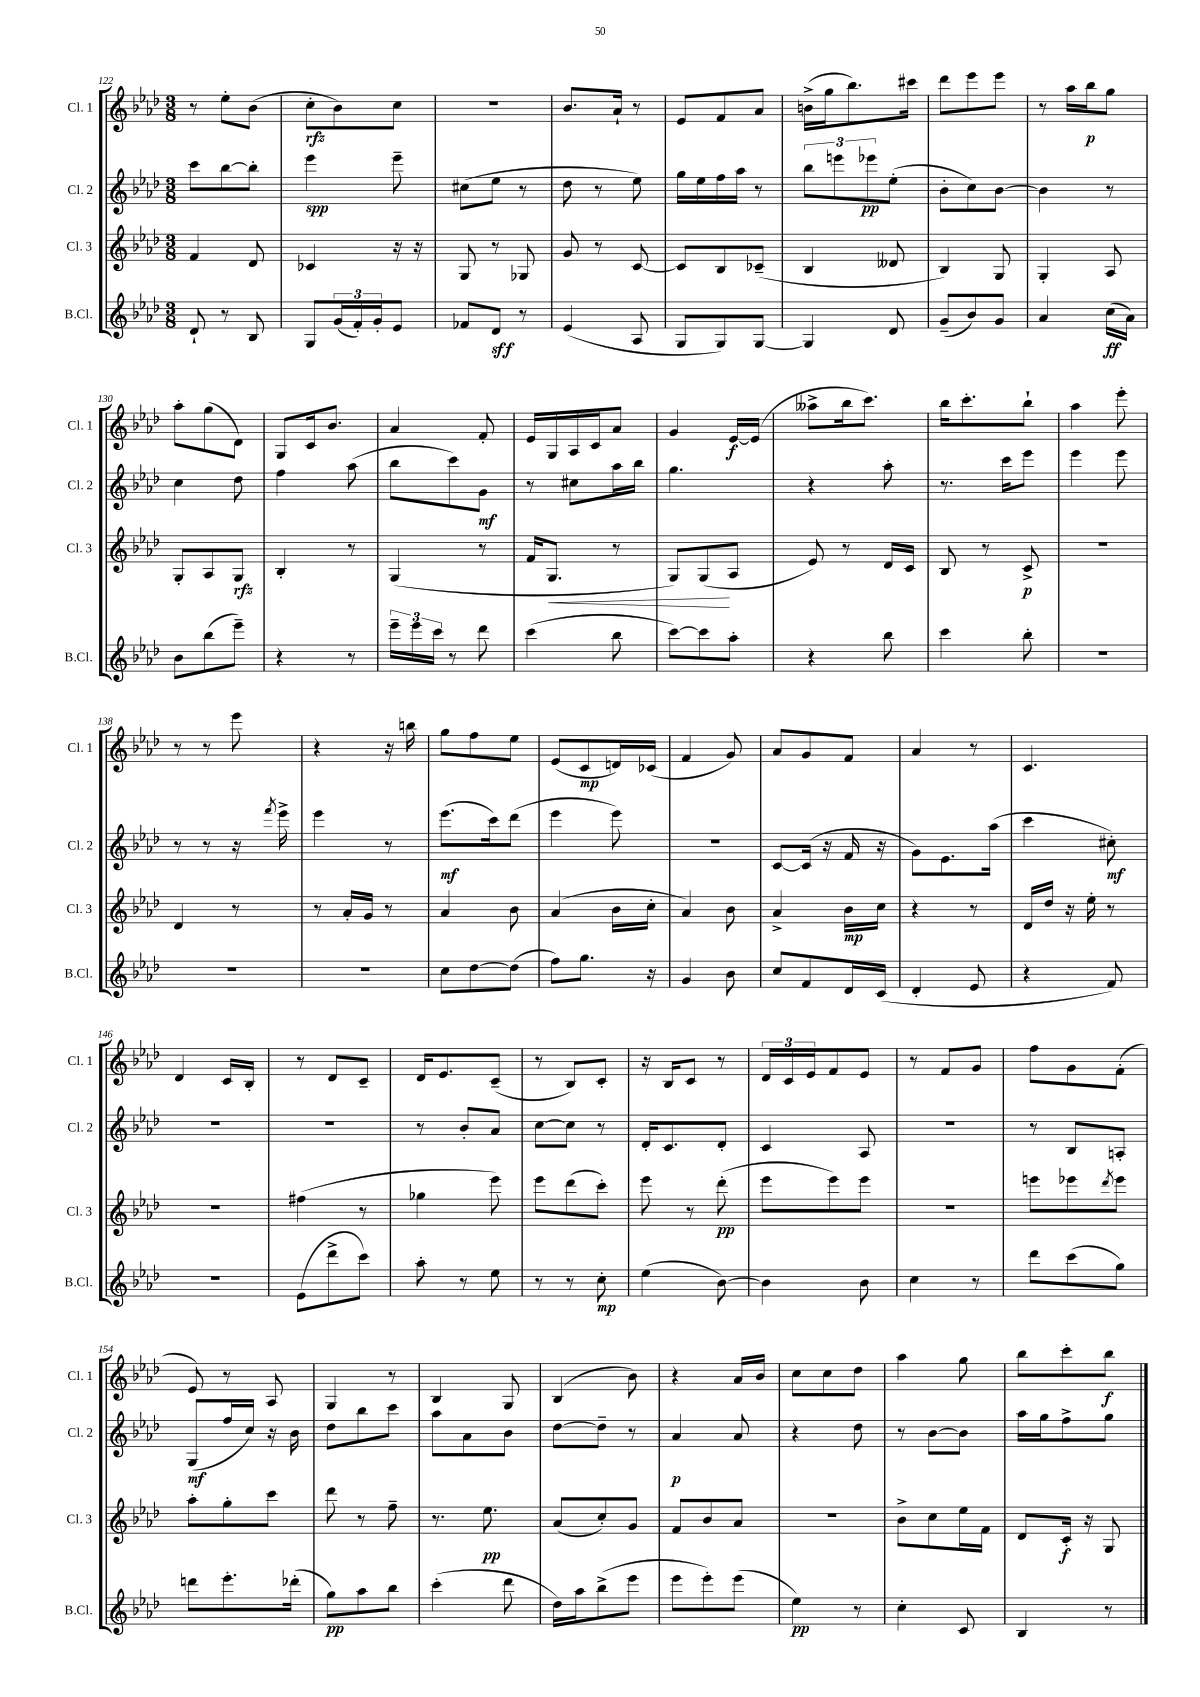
<<
\new StaffGroup <<
\new Staff = "s0" \with { instrumentName = "Cl. 1" shortInstrumentName = "Cl. 1" } {
    \clef treble \key aes \major \numericTimeSignature \time 3/8
    r8 ees''8-. bes'8( |
    c''8-.\rfz bes'8) c''8 |
    R4. |
    bes'8. aes'16-! r8 |
    ees'8 f'8 aes'8 |
    b'16->( g''16 bes''8.) cis'''16 |
    des'''8 ees'''8 ees'''8 |
    r8 aes''16 bes''16\p g''8 |
    aes''8-. g''8( des'8) |
    g8 c'16 bes'8. |
    aes'4 f'8-. |
    ees'16 g16 aes16 c'16 aes'8 |
    g'4 ees'16~\f ees'16( |
    aeses''8-> bes''16 c'''8.) |
    bes''16 c'''8.-. bes''8-! |
    aes''4 ees'''8-. |
    r8 r8 ees'''8 |
    r4 r16 b''16 |
    g''8 f''8 ees''8 |
    ees'8( c'8\mp d'16) ces'16( |
    f'4 g'8) |
    aes'8 g'8 f'8 |
    aes'4 r8 |
    c'4. |
    des'4 c'16 bes16-. |
    r8 des'8 c'8-- |
    des'16 ees'8. c'8--( |
    r8 bes8) c'8-. |
    r16 bes16 c'8 r8 |
    \tuplet 3/2 { des'16 c'16 ees'16 } f'8 ees'8 |
    r8 f'8 g'8 |
    f''8 g'8 f'8-.( |
    ees'8) r8 aes8 |
    g4 r8 |
    bes4 g8 |
    bes4( bes'8) |
    r4 aes'16 bes'16 |
    c''8 c''8 des''8 |
    aes''4 g''8 |
    bes''8 c'''8-. bes''8\f \bar "|." |
}
\new Staff = "s1" \with { instrumentName = "Cl. 2" shortInstrumentName = "Cl. 2" } {
    \clef treble \key aes \major \numericTimeSignature \time 3/8
    c'''8 bes''8~ bes''8-. |
    ees'''4\spp ees'''8-- |
    cis''8( ees''8 r8 |
    des''8 r8 ees''8) |
    g''16 ees''16 f''16 aes''16 r8 |
    \tuplet 3/2 { bes''8 e'''8 ees'''8\pp } ees''8-.( |
    bes'8-. c''8) bes'8~ |
    bes'4 r8 |
    c''4 des''8 |
    f''4 aes''8( |
    bes''8 c'''8) g'8\mf |
    r8 cis''8 aes''16 bes''16 |
    g''4. |
    r4 aes''8-. |
    r8. c'''16 ees'''8 |
    ees'''4 ees'''8 |
    r8 r8 r16 \acciaccatura { f'''8 } ees'''16-> |
    ees'''4 r8 |
    ees'''8.\mf( c'''16) des'''8( |
    ees'''4 ees'''8) |
    R4. |
    c'8~ c'16( r16 f'16 r16 |
    g'8) ees'8. aes''16( |
    c'''4 cis''8-.\mf) |
    R4. |
    R4. |
    r8 bes'8-. aes'8 |
    c''8~ c''8 r8 |
    des'16-. c'8. des'8-. |
    c'4 aes8 |
    R4. |
    r8 bes8 a8-. |
    g8\mf( f''16 c''16) r16 bes'16 |
    des''8 bes''8 c'''8 |
    aes''8 aes'8 bes'8 |
    des''8~ des''8-- r8 |
    aes'4\p aes'8 |
    r4 des''8 |
    r8 bes'8~ bes'8 |
    aes''16 g''16 f''8-> g''8 \bar "|." |
}
\new Staff = "s2" \with { instrumentName = "Cl. 3" shortInstrumentName = "Cl. 3" } {
    \clef treble \key aes \major \numericTimeSignature \time 3/8
    f'4 des'8 |
    ces'4 r16 r16 |
    g8 r8 ges8 |
    g'8 r8 c'8~ |
    c'8 bes8 ces'8--( |
    bes4 deses'8 |
    bes4) g8 |
    g4-. aes8 |
    g8-. aes8 g8\rfz |
    bes4-. r8 |
    g4( r8 |
    f'16 g8.\< r8 |
    g8) g8\!( aes8 |
    ees'8) r8 des'16 c'16 |
    bes8 r8 c'8->\p |
    R4. |
    des'4 r8 |
    r8 aes'16-. g'16 r8 |
    aes'4 bes'8 |
    aes'4( bes'16 c''16-. |
    aes'4) bes'8 |
    aes'4-> bes'16\mp c''16 |
    r4 r8 |
    des'16 des''16 r16 ees''16-. r8 |
    R4. |
    fis''4( r8 |
    ges''4 ees'''8) |
    ees'''8 des'''8( c'''8-.) |
    ees'''8 r8 des'''8-.\pp( |
    ees'''8 ees'''8) ees'''8 |
    R4. |
    e'''8 ees'''8 \acciaccatura { des'''8 } ees'''8 |
    aes''8-. g''8-. c'''8 |
    des'''8 r8 f''8-- |
    r8. ees''8.\pp |
    aes'8( c''8-.) g'8 |
    f'8 bes'8 aes'8 |
    R4. |
    bes'8-> c''8 ees''16 f'16 |
    des'8 c'16-.\f r16 g8 \bar "|." |
}
\new Staff = "s3" \with { instrumentName = "B.Cl." shortInstrumentName = "B.Cl." } {
    \clef treble \key aes \major \numericTimeSignature \time 3/8
    des'8-! r8 bes8 |
    g8 \tuplet 3/2 { g'16( f'16-.) g'16-. } ees'8 |
    fes'8 des'8\sff r8 |
    ees'4( aes8 |
    g8 g8) g8~ |
    g4 des'8 |
    g'8--( bes'8) g'8 |
    aes'4 c''16\ff( aes'16) |
    bes'8 bes''8( ees'''8--) |
    r4 r8 |
    \tuplet 3/2 { ees'''16-- ees'''16 c'''16 } r8 des'''8 |
    c'''4( bes''8 |
    c'''8~) c'''8 aes''8-. |
    r4 bes''8 |
    c'''4 bes''8-. |
    R4. |
    R4. |
    R4. |
    c''8 des''8~ des''8( |
    f''8) g''8. r16 |
    g'4 bes'8 |
    c''8 f'8 des'16 c'16( |
    des'4-. ees'8 |
    r4 f'8) |
    R4. |
    ees'8( des'''8-> c'''8) |
    aes''8-. r8 ees''8 |
    r8 r8 c''8-.\mp |
    ees''4( bes'8~) |
    bes'4 bes'8 |
    c''4 r8 |
    des'''8 c'''8( g''8) |
    d'''8 ees'''8.-. des'''16-.( |
    g''8\pp) aes''8 bes''8 |
    c'''4-.( des'''8 |
    des''16) aes''16 bes''8->( ees'''8 |
    ees'''8 ees'''8-.) ees'''8( |
    ees''4\pp) r8 |
    c''4-. c'8 |
    bes4 r8 \bar "|." |
}
>>
>>
\layout { \context { \Score currentBarNumber = #122 } }
